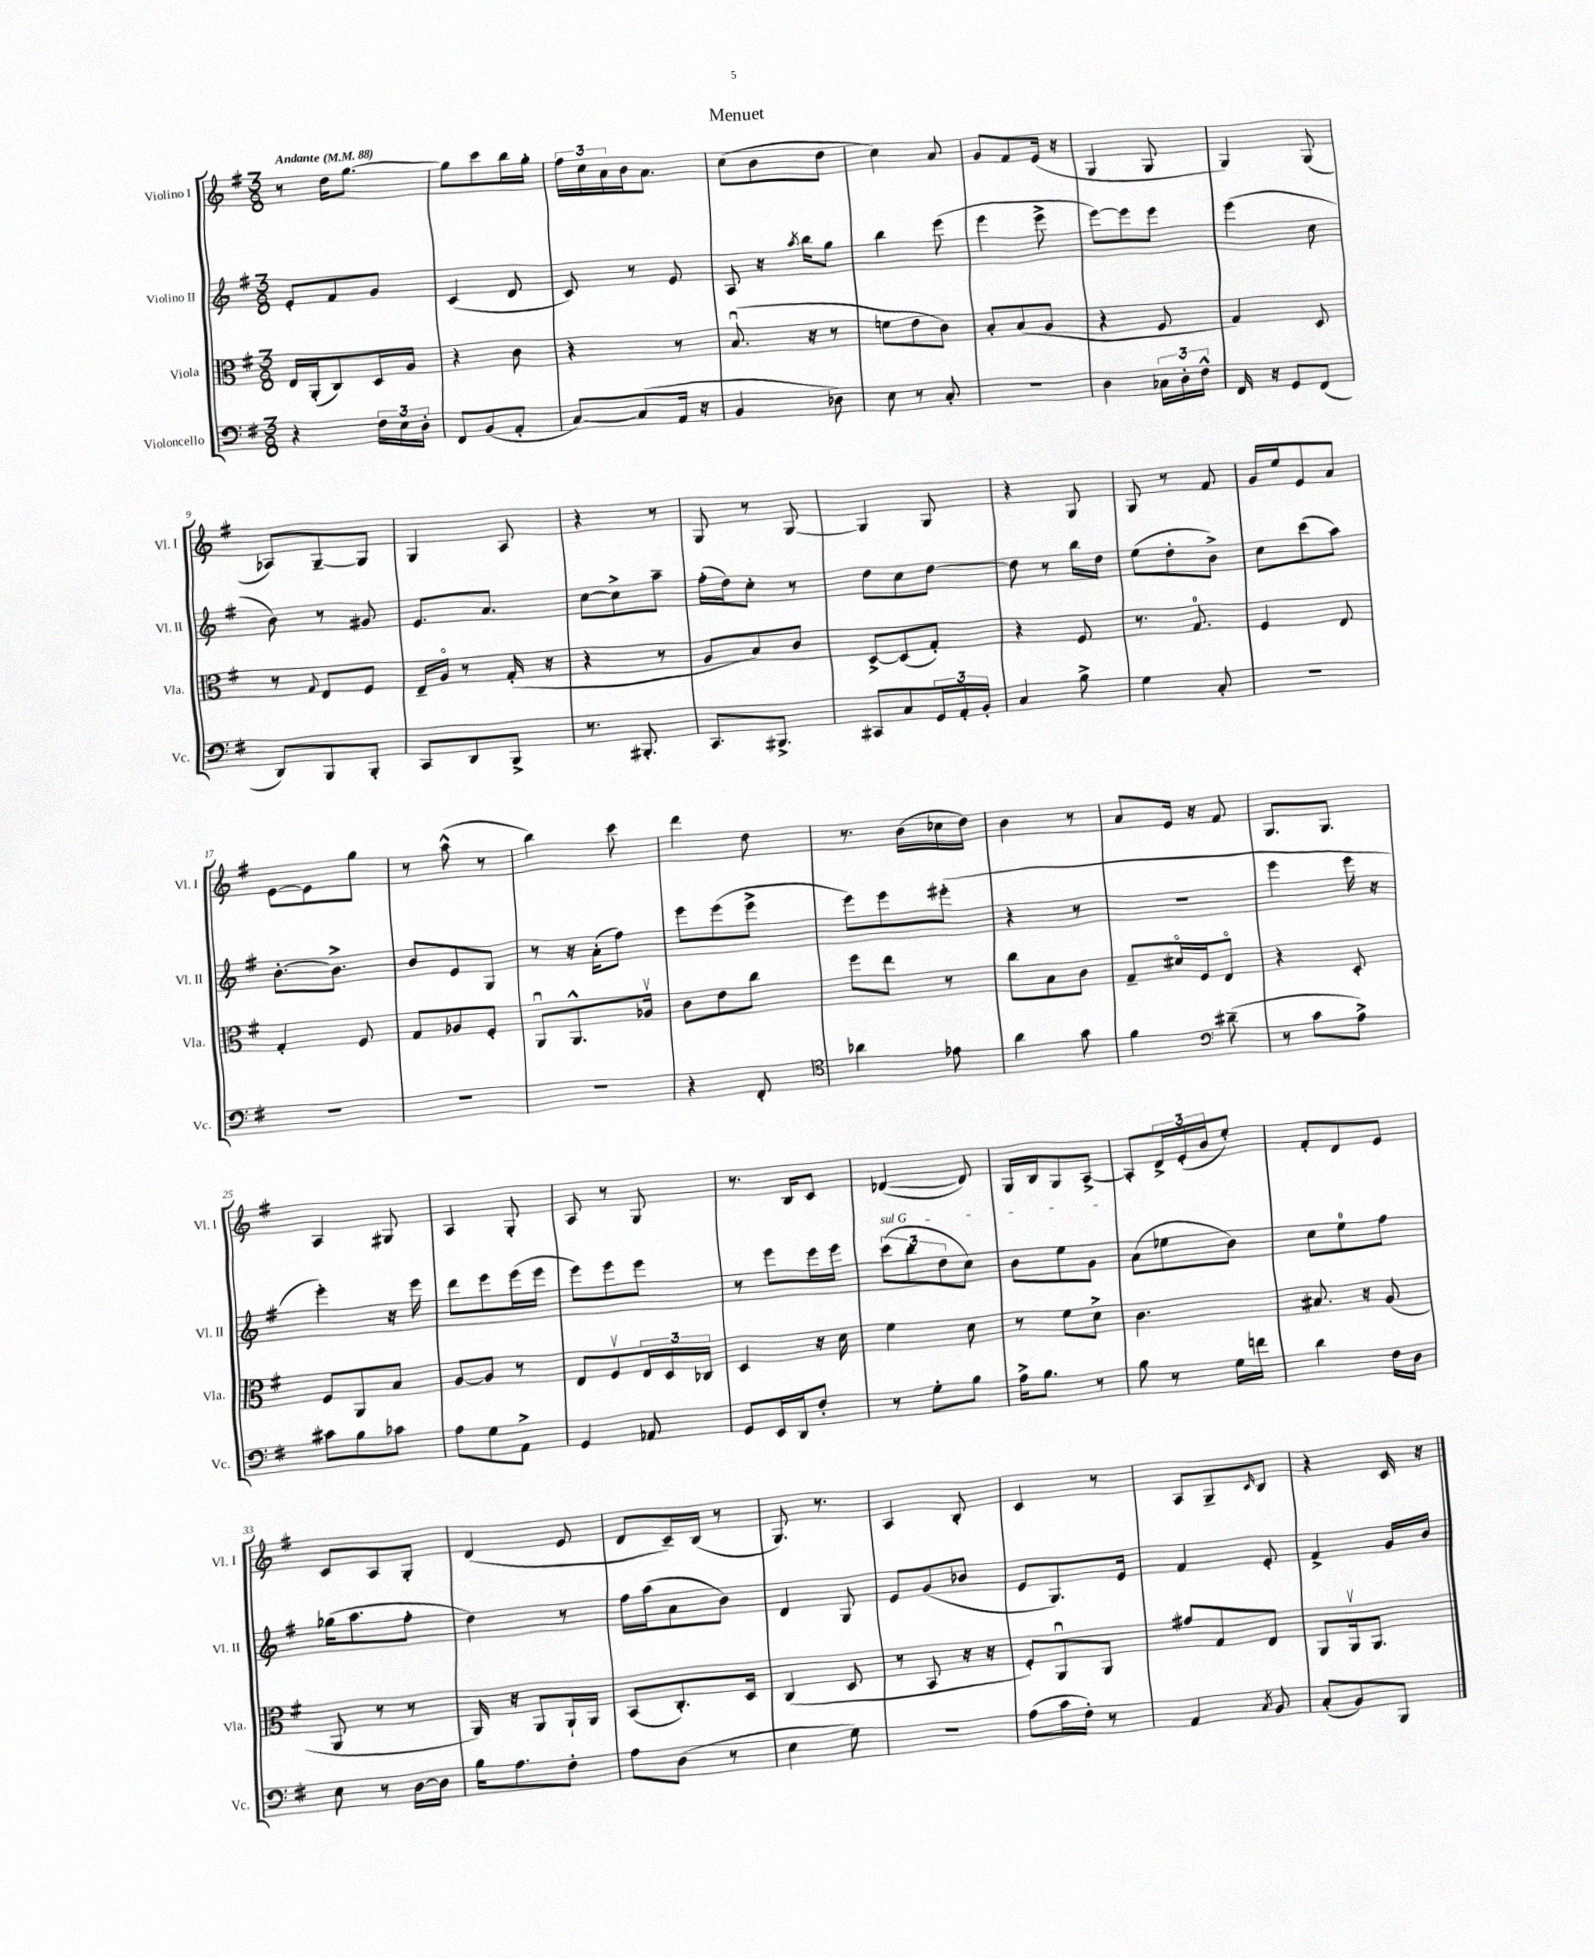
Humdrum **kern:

**kern	**kern	**kern	**kern
*staff4	*staff3	*staff2	*staff1
*clefF4	*clefC3	*clefG2	*clefG2
*k[f#]	*k[f#]	*k[f#]	*k[f#]
*M3/8	*M3/8	*M3/8	*M3/8
*MM88	*MM88	*MM88	*MM88
4r	16E	8e'	8r
.	(16AA'	.	.
.	8C)	8f#	16dd
.	.	.	[8.gg
24F#	16D	8g	.
24E	.	.	.
.	16A	.	.
24D'	.	.	.
=	=	=	=
8FF#	4r	(4c	8gg]
(8BB	.	.	8ccc
8AA'	8c	8d	16bb
.	.	.	16gg'
=	=	=	=
[8C)	4r	8c)	24ff#
.	.	.	24cc
.	.	.	24a
(8C]	.	8r	16b
.	.	.	8.a
16AA	8r	8e	.
16r	.	.	.
=	=	=	=
4BB	(8.Bu	8A	(8cc
.	.	16r	8b
.	.	8qaa	.
.	16r	16bb	.
8D-)	8r	8gg	8dd
=	=	=	=
8E	8f	4bb	4cc)
8r	8e	.	.
8C'	8c)	(8eee	8a
=	=	=	=
4.r	8B'	4eee	8g
.	(8B	.	8f#
.	8A	8eee^	(16e
.	.	.	16r
=	=	=	=
4D	4r	[8eee)	4G
.	.	8eee]	.
24C-	8F#	8eee	8G
24D'	.	.	.
24F#^^	.	.	.
=	=	=	=
16FF#	4G)	(4eee	4G)
16r	.	.	.
8GG	.	.	.
(8FF#	8D	8cc	(8G
=	=	=	=
8DD)	8r	8b)	8A-)
.	8qqG	.	.
8BBB	8E	8r	[8G~
8BBB'	8F#	8g#	8G]
=	=	=	=
8CC	16E~	8.e	4G
.	16Ao	.	.
8DD	8r	.	.
.	.	8.a	.
8BBB^	(16G'	.	8A
.	16r	.	.
=	=	=	=
8.r	4r	[8cc	4r
.	.	8cc^]	.
8.BBB#'	.	.	.
.	8r	8aa~	8r
=	=	=	=
8.CC	8A	(16ff#'	8G
.	.	16dd)	.
.	8B)	8cc'	8r
8.BBB#^	.	.	.
.	8c	8r	[8G
=	=	=	=
8CC#	[8D^	8dd	4G]
8C	(8D]	8cc	.
24GG	8G')	[8dd	8G
24AA'	.	.	.
24BB'	.	.	.
=	=	=	=
4C	4r	8dd]	4r
.	.	8r	.
8B^	8F#	16bb	8G
.	.	16dd	.
=	=	=	=
4G	8.r	(8ee	8G
.	.	8dd'	8r
.	8.G	.	.
8C'	.	8b^)	8f#
=	=	=	=
4.r	4F#	8cc	16g
.	.	.	16ee
.	.	(8ccc	8e
.	8E	8aa)	8a
=	=	=	=
4.r	4G'	[8.b'	[8e
.	.	.	8e]
.	.	8.b^]	.
.	8F#	.	8gg
=	=	=	=
4.r	8G	8b	8r
.	8A-	8e	(8aa^^
.	8F#'	8G	8r
=	=	=	=
4.r	8AAu	8r	4bb)
.	8.AA^^	16r	.
.	.	(16a'	.
.	.	8ff#)	8ccc
.	16A-v	.	.
=	=	=	=
4r	8c	8eee	4ddd
.	8e	(8eee	.
8FF#'	8cc	8eee^	8dd
=	=	=	=
*clefC4	*	*	*
4a-	8ff#	8eee)	8.r
.	8ee	8eee	.
.	.	.	(16b
8e-	8r	(8eee#'	16cc-
.	.	.	16dd)
=	=	=	=
4a	8cc	4r	4b
.	8B	.	.
8g	8c	8r	8r
=	=	=	=
4f#	8G~	4.r	8a
.	16d#o	.	16e
.	16F#	.	16r
*clefF4	*	*	*
(8d#~	8Eo	.	8f#
=	=	=	=
8r	4r	4eee	8.G
8c	.	.	.
.	.	.	8.G
8A^)	8D'	16eee	.
.	.	16r	.
=	=	=	=
8c#	8F#	4eee')	4A
8B	8AA	.	.
8c-	8B	16r	8G#
.	.	16eee	.
=	=	=	=
8A	[8A	8ddd	4A
8G	8A]	8eee	.
8AA^	8r	(16eee	8G'
.	.	16eee	.
=	=	=	=
4GG	8E	8eee)	8A
.	8F#v	8eee	8r
8AA-	24E	8eee	8G
.	24D	.	.
.	24C-	.	.
=	=	=	=
8GG	4D	8r	8.r
16EE	.	8eee	.
16DD	.	.	16B
8F#'	16r	16eee	8c
.	16d	16eee	.
=	=	=	=
8r	4f#	(12ccc	([4d-
.	.	12bb	.
8G'	.	.	.
.	.	12dd	.
8B	8d	8cc)	8d-])
=	=	=	=
16A^	8r	8b	16G
8.B	.	.	16B
.	8f#	8ee	8G
8r	8d^	8g	[8A^
=	=	=	=
8B	4.c	(8a	8A']
8r	.	8ee-	24d^
.	.	.	(24e'
.	.	.	24b
16G	.	8b)	8ee')
16f	.	.	.
=	=	=	=
4d	8.B#	8cc	8f#'
.	.	8ee	8d
.	16r	.	.
16F#	(8A	8ff#	8e
16D	.	.	.
=	=	=	=
8E	8AA	(16gg-	8c
.	.	8.aa	.
8r	8r	.	8A
[16D	8r	8ff#'	8G'
16D]	.	.	.
=	=	=	=
16B	16AA)	4dd)	(4d
8.A	16r	.	.
.	8AA	.	.
8F#'	16AA`	8r	8e
.	16AA	.	.
=	=	=	=
8A	(8BB	16ff#	8d
.	.	(16aa	.
(8D	8.C')	8a	16c~)
.	.	.	(16B
8r	.	8b)	8r
.	16D	.	.
=	=	=	=
4E	(4C	4d	8.G)
.	.	.	8.r
8G)	8D	8G	.
=	=	=	=
4.r	8r	8e	4A
.	8BB	(8g	.
.	16r	8b-	8B'
.	16r	.	.
=	=	=	=
(8A	8F#')	8e	4c
16c	8AAu	8.G)	.
16F#')	.	.	.
8r	8AA	.	8r
.	.	16e	.
=	=	=	=
4AA	8g#	4f#	8A
.	8G	.	8G~
8qC	.	.	16qqc
8BB	8E	8e'	8B
=	=	=	=
(8C'	8AA	4f#^	4r
8BB)	16AAv	.	.
.	8.AA	.	.
8BBB	.	16g	16c
.	.	16b	16r
==	==	==	==
*-	*-	*-	*-
